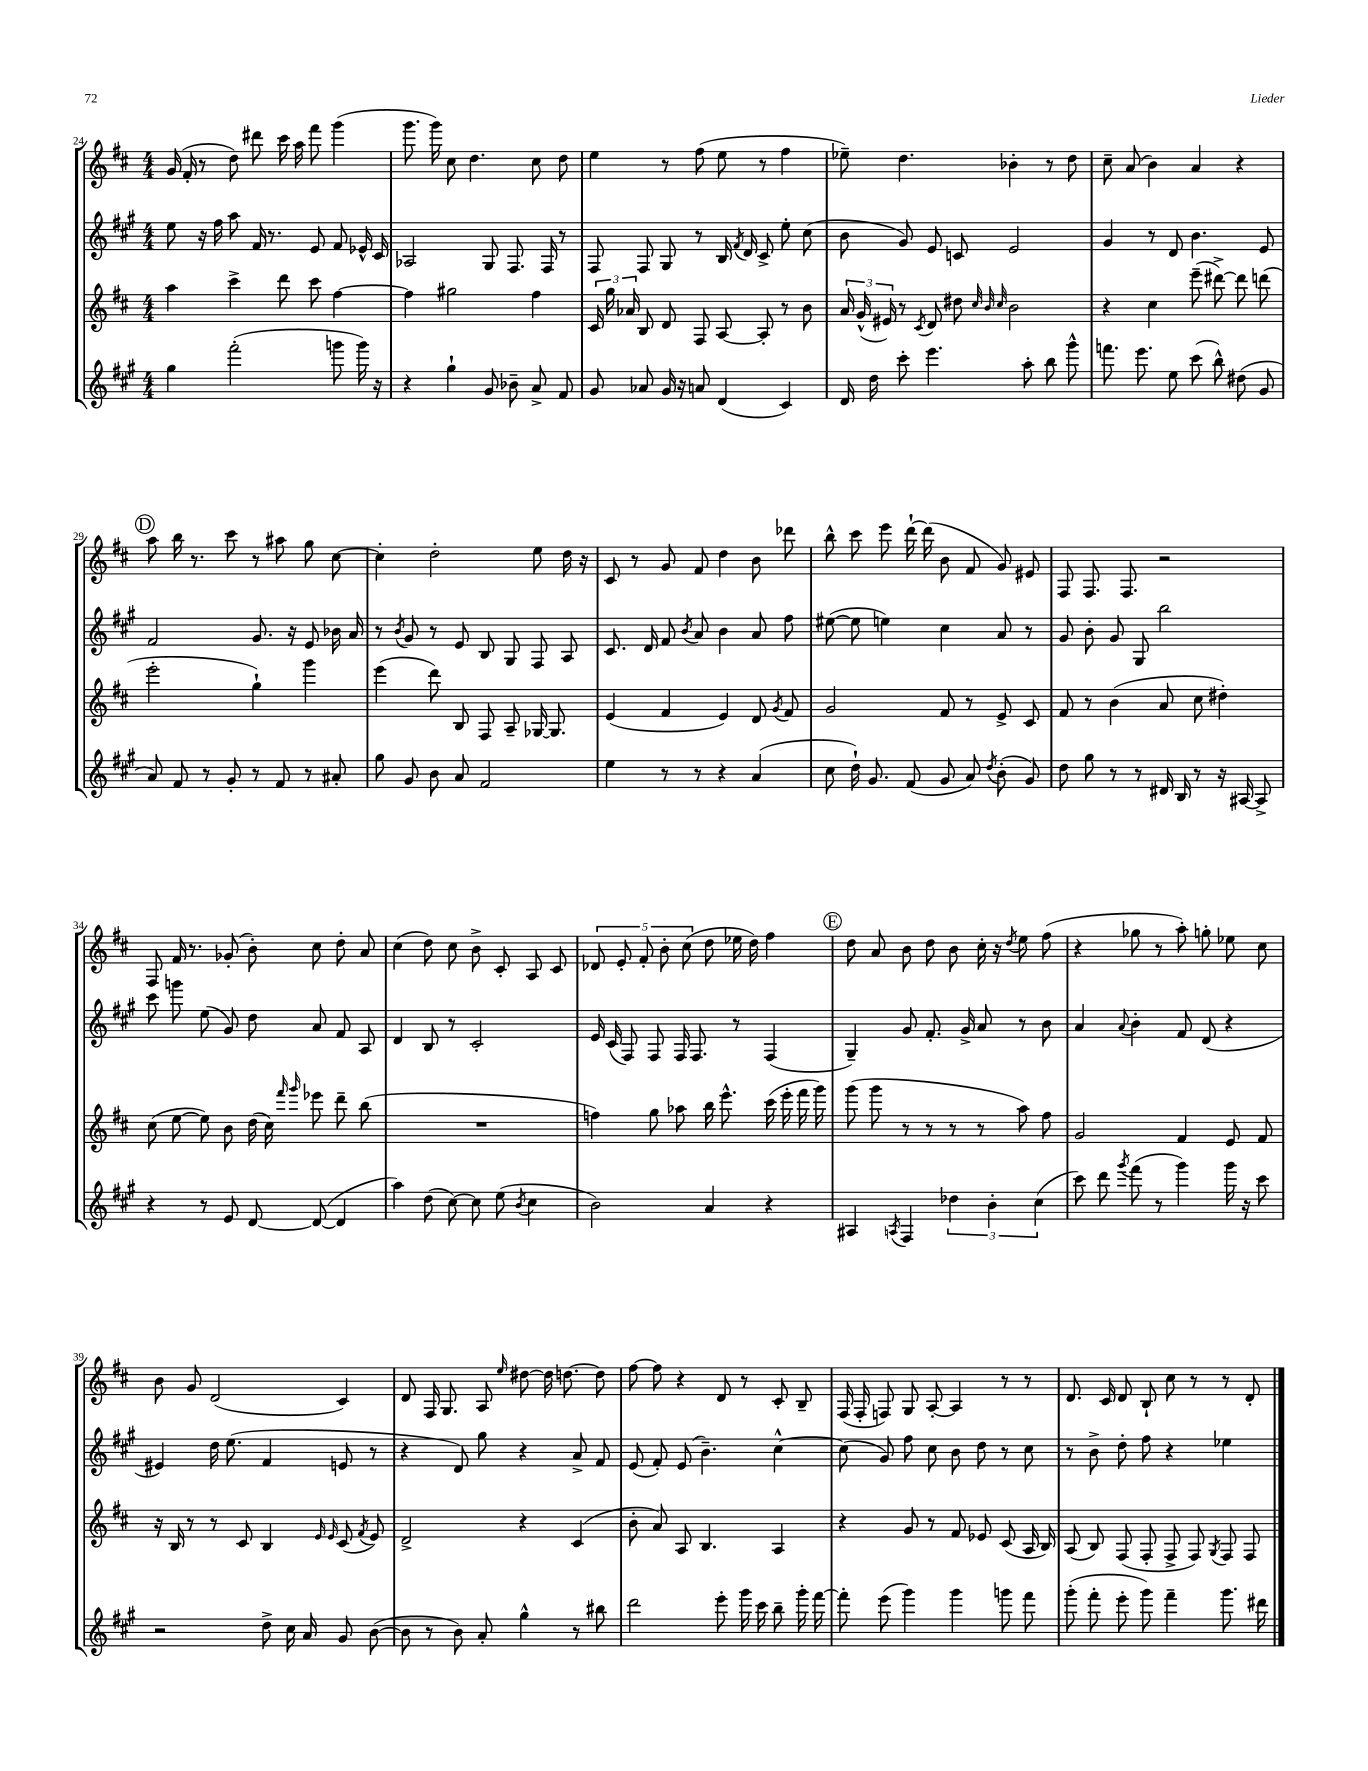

**kern	**kern	**kern	**kern
*part4	*part3	*part2	*part1
*staff4	*staff3	*staff2	*staff1
*clefG2	*clefG2	*clefG2	*clefG2
*k[f#c#g#]	*k[f#c#]	*k[f#c#g#]	*k[f#c#]
*M4/4	*M4/4	*M4/4	*M4/4
=24	=24	=24	=24
4gg#\	4aa\	8ee\	(16g/
.	.	.	16f#'/
.	.	16r	8r
.	.	16ff#\	.
(2fff#'\	4ccc#^\	8aa\	8dd\)
.	.	16f#/	8ddd#X\
.	.	8.r	.
.	8ddd\	.	16ccc#\
.	.	.	16aa\
.	8ccc#\	8e/	8fff#\
8gggn\	[4ff#\	8f#/	(4ggg\
16ggg\)	.	16e-X^^/	.
16r	.	16c#/	.
=25	=25	=25	=25
4r	4ff#\]	2A-X/	8.ggg\
.	.	.	16ggg\)
4gg#`\	2gg#X\	.	8cc#\
.	.	.	4.dd\
8g#/	.	8G#/	.
8b-X~\	.	8.F#/	.
8a^/	4ff#\	.	8cc#\
.	.	16F#/	.
8f#/	.	8r	8dd\
=26	=26	=26	=26
8g#/	24c#/	8F#/	4ee\
.	24gg\	.	.
.	24a-X/	.	.
8a-X/	8B/	8F#/	.
16g#/	8d/	8G#/	8r
16r	.	.	.
8an/	8F#/	8r	(8ff#\
(4d/	[8A/	16B/	8ee\
.	.	8qf#/	.
.	.	16d/	.
.	8A'/]	8c#^/	8r
4c#/)	8r	8ee'\	4ff#\
.	8b\	(8cc#\	.
=27	=27	=27	=27
16d/	24a/	8b\	8ee-X~\)
.	(24g^^/	.	.
16dd\	.	.	.
.	24e#X/)	.	.
8ccc#'\	8r	8g#/)	4.dd\
.	8qc#/	.	.
4.eee\	8d/	8e/	.
.	8dd#X\	8cn/	.
.	32qqcc#/	.	.
.	32qqb/	.	.
.	32qqcc#/	.	.
.	2b\	2e/	4b-X'\
8aa'\	.	.	.
8bb\	.	.	8r
8ggg#^^\	.	.	8dd\
=28	=28	=28	=28
8.fffn\	4r	4g#/	8cc#~\
.	.	.	(8a/
8.eee\	.	.	.
.	4cc#\	8r	4b\)
8ee\	.	8d/	.
(8ccc#\	(8eee~\	4.b\	4a/
8bb^^\)	[8ddd#X^\)	.	.
(8dd#X\	8ddd#\]	.	4r
8g#/	(8dddn\	8e/	.
!!LO:LB:g=z
!!LO:REH:place=s1:t=D
=29	=29	=29	=29
8a/)	2eee'\	2f#/	8aa\
8f#/	.	.	16bb\
.	.	.	8.r
8r	.	.	.
8g#'/	.	.	8ccc#\
8r	4gg`\)	8.g#/	8r
8f#/	.	.	8aa#X\
.	.	16r	.
8r	4ggg\	8e/	8gg\
8a#X'/	.	16b-X\	[8cc#\
.	.	16a/	.
=30	=30	=30	=30
8gg#\	(4eee\	8r	4cc#'\]
.	.	8qb/	.
8g#/	.	8g#/	.
8b\	8ddd\)	8r	2dd'\
8a/	8B/	8e/	.
2f#/	8F#/	8B/	.
.	8A~/	8G#/	.
.	[16G-X/	8F#/	8ee\
.	8.G-/]	.	.
.	.	8A/	16dd\
.	.	.	16r
=31	=31	=31	=31
4ee\	(4e/	8.c#/	8c#/
.	.	.	8r
.	.	16d/	.
8r	4f#/	8f#/	8g/
.	.	8qb/	.
8r	.	8a/	8f#/
4r	4e/)	4b\	4dd\
(4a/	8d/	8a/	8b\
.	8qg/	.	.
.	8f#/	8ff#\	8ddd-X\
=32	=32	=32	=32
8cc#\	2g/	([8ee#X\	8bb^^\
16dd`\)	.	8ee#\]	8ccc#\
8.g#/	.	.	.
.	.	4een\)	8eee\
(8f#/	.	.	[16ddd`\
.	.	.	(16ddd\]
8g#/	8f#/	4cc#\	8b\
8a/)	8r	.	8f#/
8qdd/	.	.	.
(8b'\	8e^/	8a/	8g/)
8g#/)	8c#/	8r	8e#X/
=33	=33	=33	=33
8dd\	8f#/	8g#/	8F#/
8gg#\	8r	8b'\	8.F#/
8r	(4b\	8g#/	.
.	.	.	8.F#/
8r	.	8G#/	.
16d#X/	8a/	2bb\	2r
16B/	.	.	.
8r	8cc#\	.	.
16r	4dd#X'\)	.	.
[16A#X/	.	.	.
8A#^/]	.	.	.
!!LO:LB:g=z
=34	=34	=34	=34
4r	(8cc#\	8ccc#\	8F#/
.	[8ee\	8gggn\	16f#/
.	.	.	8.r
8r	8ee\])	(8ee\	.
8e/	8b\	8g#/)	(8g-X'/
[8d/	(16dd\	8dd\	8b'\)
.	16cc#\)	.	.
.	16qqfff#/	.	.
.	16qqggg/	.	.
(8d/_	8eee-X\	8a/	8cc#\
4d/]	8ddd~\	8f#/	8dd'\
.	(8bb\	8A/	8a/
=35	=35	=35	=35
4aa\)	1r	4d/	(4cc#\
(8dd\	.	8B/	8dd\)
[8cc#\)	.	8r	8cc#\
8cc#\]	.	2c#'/	8b^\
(8ee\	.	.	8c#'/
8qb/	.	.	.
4cc#\	.	.	8A/
.	.	.	8c#/
=36	=36	=36	=36
2b\)	4ffn\)	16e/	10d-X/
.	.	(16c#/	.
.	.	.	10e'/
.	.	8F#/)	.
.	.	.	10f#'/
.	8gg\	8F#/	.
.	.	.	10b'\
.	8aa-X\	16F#/	.
.	.	.	(10cc#\
.	.	8.F#/	.
4a/	16bb\	.	8dd\
.	8.eee^^\	.	.
.	.	8r	16ee-X\
.	.	.	16dd\)
4r	(16ccc#\	(4F#/	4ff#\
.	16eee'\	.	.
.	16fff#\	.	.
.	16ggg\)	.	.
!!LO:REH:place=s1:t=E
=37	=37	=37	=37
4A#X/	(8ggg\	4G#~/)	8dd\
.	8ggg\	.	8a/
8qAn/	.	.	.
4F#/	8r	8g#/	8b\
.	8r	8.f#'/	8dd\
6dd-X\	8r	.	8b\
.	.	16g#^/	.
.	8r	8a/	16cc#'\
6b'\	.	.	.
.	.	.	16r
.	.	.	8qdd/
.	8aa\)	8r	8ee\
(6cc#\	.	.	.
.	8ff#\	8b\	(8ff#\
=38	=38	=38	=38
8ccc#\)	2g/	4a/	4r
8ddd\	.	.	.
8qggg#/	.	8qqa/	.
(8fff#\	.	4b'\	8gg-X\
8r	.	.	8r
4ggg#\)	4f#/	8f#/	8aa'\)
.	.	(8d/	8ggn'\
16ggg#\	8e/	4r	8ee-X\
16r	.	.	.
8ccc#\	8f#/	.	8cc#\
!!LO:LB:g=z
=39	=39	=39	=39
2r	16r	4e#X/)	8b\
.	16B/	.	.
.	8r	.	8g/
.	8r	16dd\	(2d/
.	.	(8.ee\	.
.	8c#/	.	.
8dd^\	4B/	4f#/	.
16cc#\	.	.	.
16a/	.	.	.
.	16qqe/	.	.
.	16qqe/	.	.
8g#/	(8c#/	8en/	4c#/)
.	8qf#/	.	.
([8b\	8e/)	8r	.
=40	=40	=40	=40
8b\]	2d^/	4r	8d/
8r	.	.	16F#/
.	.	.	8.G/
8b\)	.	8d/)	.
8a'/	.	8gg#\	8A/
.	.	.	16qqee/
4gg#^^\	4r	4r	[8dd#X\
.	.	.	16dd#\]
.	.	.	[8.ddn\
8r	(4c#/	8a^/	.
8bb#X\	.	8f#/	8dd\]
=41	=41	=41	=41
2ddd\	8b'\	(8e/	[8ff#\
.	8a/)	8f#'/)	8ff#\]
.	8A/	(8e/	4r
.	4.B/	4.b~\)	.
8eee'\	.	.	8d/
16ggg#\	.	.	8r
16ccc#\	.	.	.
8bb~\	4A/	[4cc#^^\	8c#'/
16ggg#'\	.	.	8B~/
[16fff#\	.	.	.
=42	=42	=42	=42
8fff#'\]	4r	(8cc#\]	(16F#/
.	.	.	16F#'/
(8eee\	.	8g#/)	8Fn/)
4ggg#\)	8g/	8ff#\	8G/
.	8r	8cc#\	[8A'/
4ggg#\	8f#/	8b\	4A/]
.	8e-X/	8dd\	.
8gggn\	(8c#/	8r	8r
8fff#\	16A/	8cc#\	8r
.	16B/)	.	.
=43	=43	=43	=43
(8ggg#'\	(8A/	8r	8.d/
8fff#'\	8B/)	8b^\	.
.	.	.	16c#/
8eee'\	(8F#/	8dd'\	8d/
8ggg#\)	8F#'/	8ff#\	8B`/
4fff#~\	8F#^/	4r	8cc#\
.	8F#/)	.	8r
.	8qG/	.	.
8.ggg#\	8F#/	4ee-X\	8r
.	8F#/	.	8d'/
16ddd#X\	.	.	.
==	==	==	==
*-	*-	*-	*-
